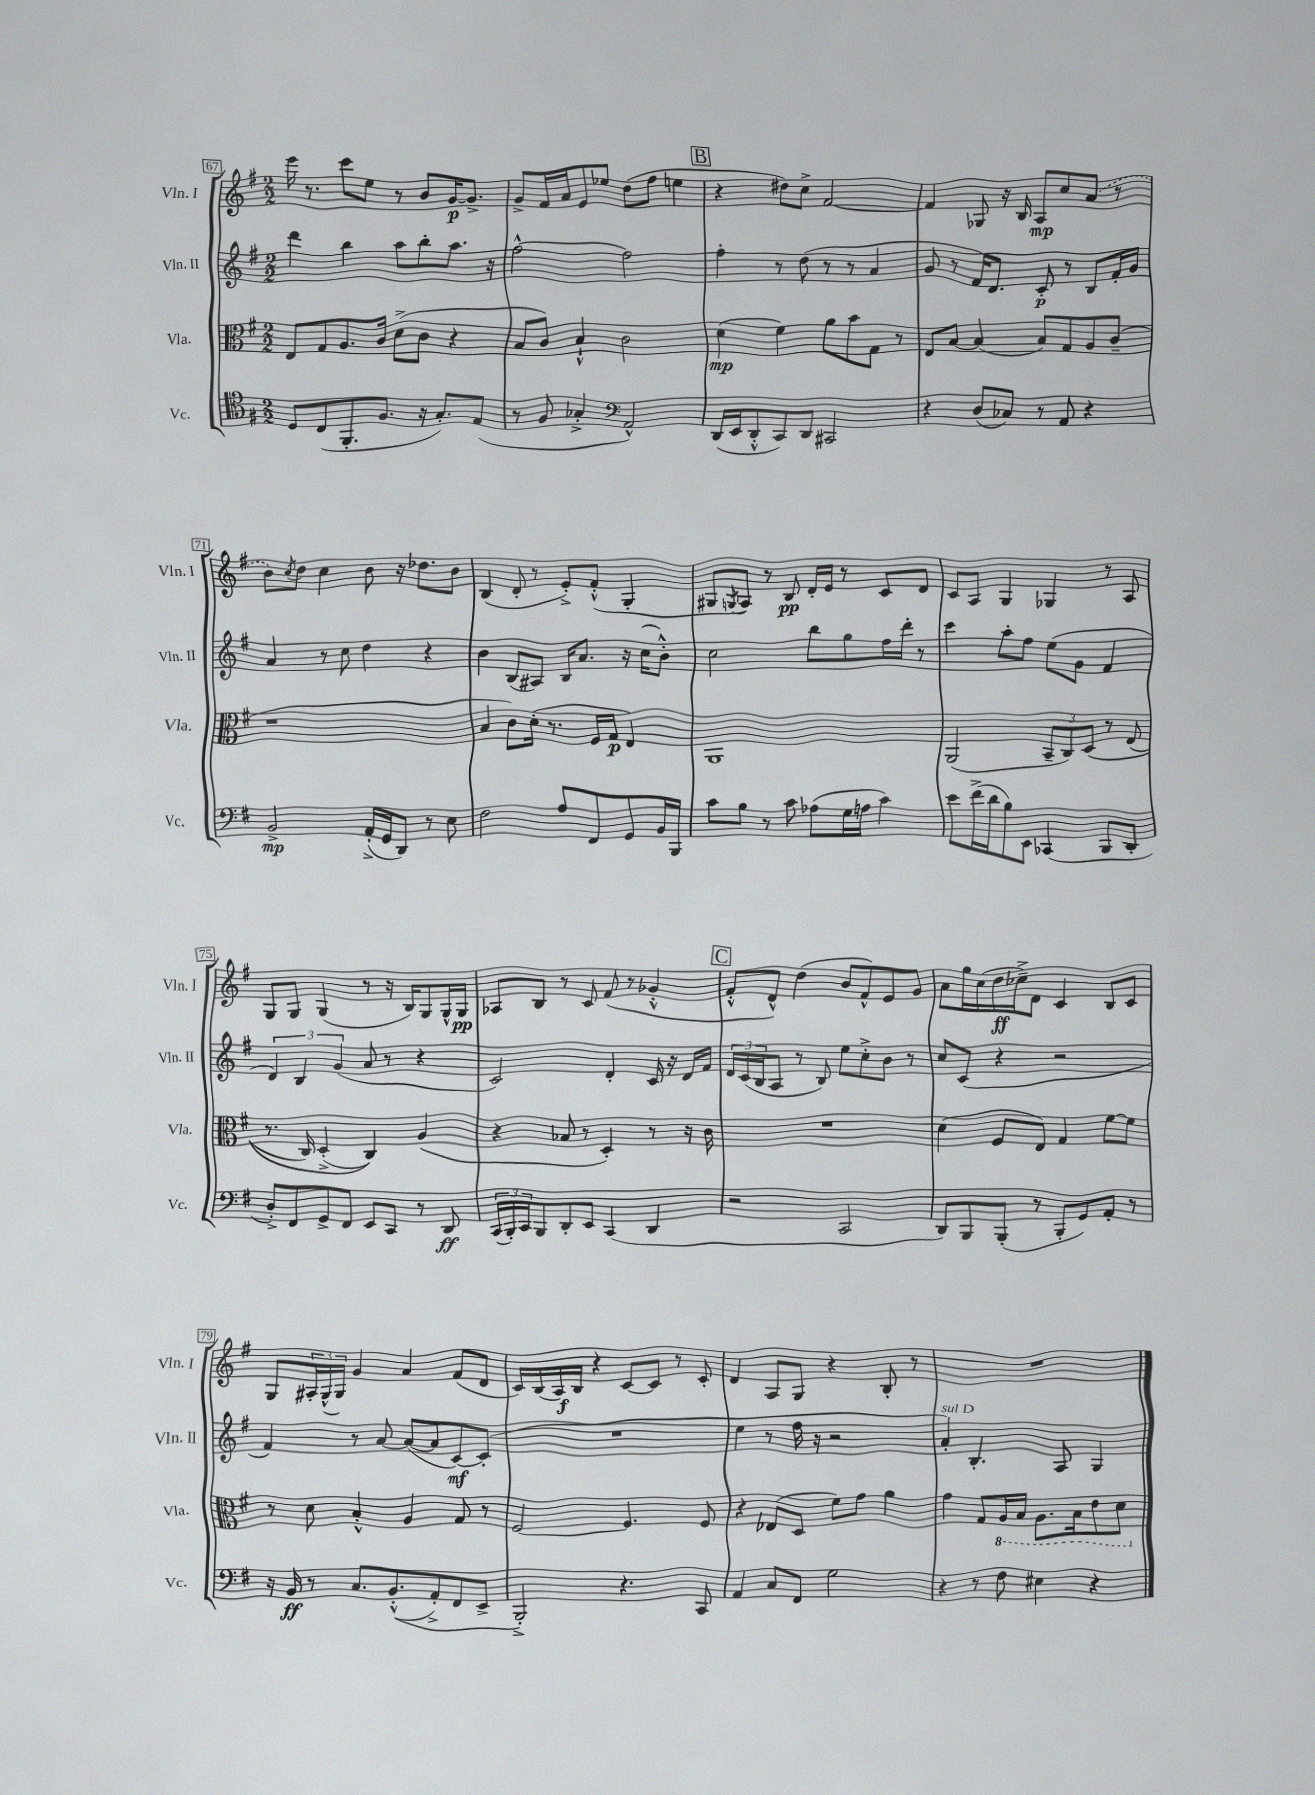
<<
\new StaffGroup <<
\new Staff = "s0" \with { instrumentName = "Vln. I" shortInstrumentName = "Vln. I" } {
    \clef treble \key g \major \numericTimeSignature \time 2/2
    e'''16 r8. c'''8 e''8 r8 b'8 g'16~\p g'8.-> |
    g'8-> fis'16 a'16 e'8 ees''8 d''8( fis''8 e''4 |
    \mark \markup { \box "B" } r4 dis''8) c''8-> fis'2~ |
    fis'4 ges8 r16 b16 a8\mp c''8 \once \slurDashed a'8( r8 |
    b'8) \acciaccatura { c''8 } d''8 c''4 b'8 r16 des''8. b'8 |
    b4( d'8-. r8 e'8-.->) fis'8-.-^( g4-. |
    gis8 \acciaccatura { g8 } a8) r8 b8\pp d'16-. e'16 r8 c'8 d'8 |
    c'8 a8 g4 ges4 r8 a8 |
    g8 g8 g4( r8 r16 b16) g8 g16-^ g16\pp |
    aes8 b8 r8 c'8 fis'8( r8 ges'4-.-^ |
    \mark \markup { \box "C" } fis'8-.-^ d'8-^) d''4( b'8 fis'8-^) e'8 g'8 |
    a'8 g''16 c''16( d''16\ff ces''16--->) d'8 c'4 b8 c'8 |
    g8 \tuplet 3/2 { ais16-. g16-^( g16) } g'4 a'4 fis'8( d'8 |
    c'16) b16( a16\f) b16 r4 c'8~ c'8 r8 c'8-. |
    d'4 a8 g8 r4 b8-. r8 |
    R1 \bar "|." |
}
\new Staff = "s1" \with { instrumentName = "Vln. II" shortInstrumentName = "Vln. II" } {
    \clef treble \key g \major \numericTimeSignature \time 2/2
    d'''4 b''4 a''8 b''8-. a''8. r16 |
    fis''2~-^ fis''2 |
    \mark \markup { \box "B" } fis''4-. r8 d''8( r8 r8 a'4 |
    g'8 r8 fis'16) d'8. c'8-.\p r8 b8 fis'16-. g'16 |
    a'4 r8 c''8 d''4 r4 |
    b'4 b8( ais8) b16 a'8. r16 c''16( b'8-.-^) |
    c''2 b''8 g''8 fis''16 d'''16-. r8 |
    c'''4 a''8-. fis''8 e''8( g'8 fis'4 |
    \tuplet 3/2 { d'4) b4 g'4( } a'8 r8 r4 |
    c'2) d'4-. c'16 r16 d'16 fis'16 |
    \mark \markup { \box "C" } \tuplet 3/2 { d'16 c'16( b16 } a8 r8 b8) e''8 c''8-.-> b'8 r8 |
    c''8 c'8( r4 r2 |
    fis'4) r8 a'8~ a'8~( a'8 c'8~\mf) c'8-.( |
    R1 |
    e''4 r8 fis''16 r16 r2 |
    a'4-.^\markup { \italic "sul D" }) b4.-. a8 g4 \bar "|." |
}
\new Staff = "s2" \with { instrumentName = "Vla." shortInstrumentName = "Vla." } {
    \clef alto \key g \major \numericTimeSignature \time 2/2
    e8 g8 a8. c'16 d'8->( c'8 r4 |
    b8 c'8) b4-!-^ c'2 |
    \mark \markup { \box "B" } d'4\mp( fis'4) a'8 b'8 g8 r8 |
    e8 b8~ b4( b8) g8 a8 c'8--( |
    r1 |
    b4 c'8) d'16-.( r8. fis16 g16\p e4) |
    a,1 |
    a,2( \tuplet 3/2 { b,8-- c8) d8\( } r8 e8( |
    r8. c16) d4-.->( c4)\) a4( |
    r4 bes8 r8 d4-.) r8 r16 c'16 |
    \mark \markup { \box "C" } R1 |
    d'4( fis8 e8) g4 fis'8~ fis'8 |
    r8 d'8 b4-.-^ a4 g8 r8 |
    fis2~ fis4. fis8 |
    r4 ees8( d8 fis'8) g'8 a'4 |
    g'4 g8 \ottava #-1 a,16 b,16 a,8. b,16 e8 d8 \ottava #0 \bar "|." |
}
\new Staff = "s3" \with { instrumentName = "Vc." shortInstrumentName = "Vc." } {
    \clef tenor \key g \major \numericTimeSignature \time 2/2
    d8 c8( fis,8.-. fis8. r16 g8.-.) e8( |
    r8 fis8 ges4-.-> \clef bass a,2-^) |
    \mark \markup { \box "B" } d,16( e,16 d,8-.-^ c,8) d,8 cis,2 |
    r4 d8( ces8) r8 a,8 r4 |
    b,2->\mp a,16-.->( g,16 d,8) r8 e8 |
    fis2 a8 fis,8 g,8 b,16 b,,16 |
    c'8 b8 r8 c'8 aes8( g16 a16 c'4) |
    e'8 fis'16->( d'16 b8) e,8 ces,4( b,,8 d,8-. |
    d8-.->) fis,8 g,8-> fis,8 e,8 c,8 r8 d,8\ff |
    \tuplet 3/2 { c,16( b,,16-.) c,16 } b,,8 d,8-. e,8 c,4( d,4 |
    \mark \markup { \box "C" } r2 c,2 |
    d,8) b,,8 b,,8-.( r8 b,,8-. g,8) a,8-. r8 |
    r16 b,16\ff r8 c8. b,8.-.-^(\( a,8-.->) fis,8 e,8-> |
    b,,2-.->\) r4. c,8 |
    a,4 c8 fis,8 g2 |
    r4 r8 fis8 eis4 r4 \bar "|." |
}
>>
>>
\layout { \context { \Score currentBarNumber = #67 \override BarNumber.stencil = #(make-stencil-boxer 0.1 0.3 ly:text-interface::print) } }
